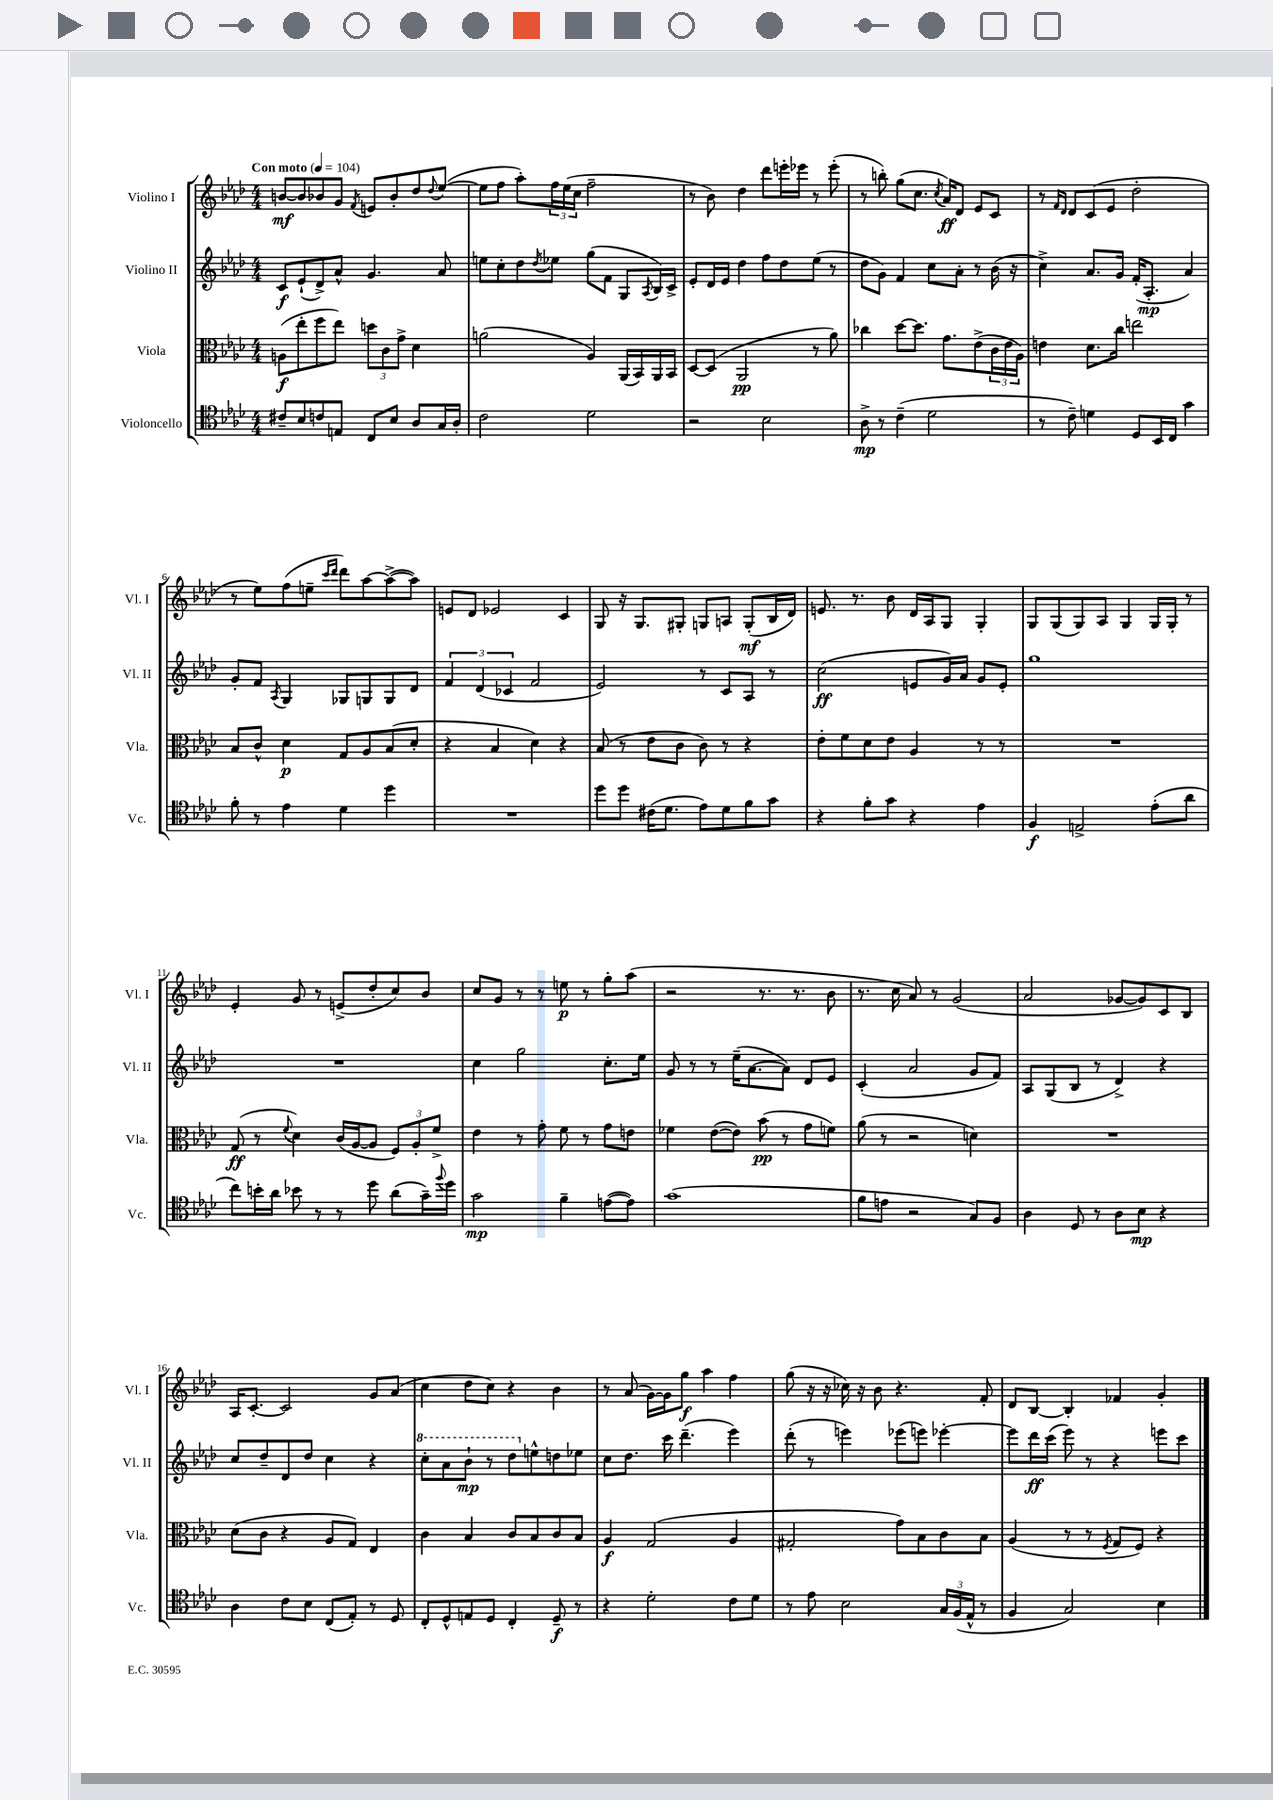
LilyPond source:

<<
\new StaffGroup <<
\new Staff = "s0" \with { instrumentName = "Violino I" shortInstrumentName = "Vl. I" } {
    \clef treble \key aes \major \numericTimeSignature \time 4/4 \tempo "Con moto" 4 = 104
    b'8~\mf b'8 bes'8 g'8 \acciaccatura { f'8 } e'8 bes'8-. des''8 \appoggiatura { des''8 } ees''8~( |
    ees''8 f''8 aes''8-.) \tuplet 3/2 { f''16 ees''16( c''16 } f''2-- |
    r8 bes'8) des''4 des'''8 e'''16-. ees'''16 r8 ees'''8-.( |
    r8 b''8-.) g''8( c''8. \acciaccatura { c''8 } aes'16\ff) des'8 ees'8 c'8 |
    r8 \grace { f'16 des'16 } des'8 c'8( ees'8 des''2-. |
    r8 ees''8) f''8( e''8-- \grace { c'''16 des'''16 } des'''8) aes''8~ aes''8~->( aes''8) |
    e'8 des'8 ees'2 c'4 |
    g8 r16 g8. gis8-. g8 a8 g8-.\mf( bes16 des'16) |
    e'8. r8. bes'8 des'16 aes16 g8 g4-. |
    g8 g8( g8) aes8 g4 g16 g16-. r8 |
    ees'4-. g'8 r8 e'8->( des''8-. c''8) bes'8 |
    c''8 g'8 r8 r8 e''8\p r8 g''8-. aes''8( |
    r2 r8. r8. bes'8 |
    r8. c''16 aes'8) r8 g'2( |
    aes'2 ges'8~ ges'8) c'8 bes8 |
    aes16 c'8.~-. c'2 g'8 aes'8( |
    c''4 des''8 c''8) r4 bes'4 |
    r8 aes'8( g'16~) g'16 g''8\f aes''4 f''4 |
    g''8( r16 r16 ces''16) r16 bes'8 r4. f'8-. |
    des'8 bes8~ bes4-. fes'4 g'4-. \bar "|." |
}
\new Staff = "s1" \with { instrumentName = "Violino II" shortInstrumentName = "Vl. II" } {
    \clef treble \key aes \major \numericTimeSignature \time 4/4
    c'8\f ees'8-!( des'8->) aes'8-^ g'4. aes'8 |
    e''8 c''8-. des''8 \acciaccatura { des''8 } ees''8 g''8( f'8 g8 \acciaccatura { aes8 } bes16) c'16-> |
    ees'8-. des'16 ees'16 des''4 f''8 des''8 ees''8( r8 |
    des''8 g'8) f'4 c''8 aes'8-. r8 bes'16( r16 |
    c''4->) aes'8. g'16 f'16-.( aes8.-.\mp aes'4) |
    g'8-. f'8 \acciaccatura { aes8 } g4 ges8 g8 g8 des'8 |
    \tuplet 3/2 { f'4 des'4( ces'4 } f'2 |
    ees'2) r8 c'8 aes8 r8 |
    c''2\ff( e'8 g'16) aes'16 g'8 e'8-. |
    g''1 |
    R1 |
    c''4 g''2 c''8.-. ees''16 |
    g'8 r8 r8 ees''16--( aes'8.~ aes'8) des'8 ees'8 |
    c'4-.( aes'2 g'8 f'8) |
    aes8 g8( bes8 r8 des'4->) r4 |
    c''8 des''8-- des'8 des''8 c''4 r4 |
    \ottava #1 c'''8-. aes''8 bes''8-!\mp r8 des'''8 \ottava #0 e''8-^ d''8 ees''8 |
    c''8 des''8. c'''16 des'''4.--( ees'''4) |
    des'''8-.( r8 e'''4) ees'''8( e'''8) ees'''4~-. |
    ees'''8 des'''16\ff c'''16( ees'''8) r8 r4 e'''8 c'''8 \bar "|." |
}
\new Staff = "s2" \with { instrumentName = "Viola" shortInstrumentName = "Vla." } {
    \clef alto \key aes \major \numericTimeSignature \time 4/4
    a8\f( ees''8-. f''8 ees''8) \tuplet 3/2 { d''8 c'8 g'8-> } des'4 |
    a'2( aes4) aes,16( bes,16) aes,16 bes,16 |
    des8~ des8( aes,2\pp r8 aes'8) |
    ces''4 des''8~ des''8. g'8. ees'8->( \tuplet 3/2 { c'16 ees'16 aes16) } |
    e'4 des'8. c''16 e''2 |
    bes8 c'8-^ des'4\p g8 aes8 bes8( des'8-. |
    r4 bes4 des'4) r4 |
    bes8( r8 ees'8 c'8 c'8) r8 r4 |
    ees'8-. f'8 des'8 ees'8 aes4 r8 r8 |
    R1 |
    g8\ff( r8 \appoggiatura { f'8 } des'4) c'16( aes16~ aes8 \tuplet 3/2 { f8) aes8-. f'8-> } |
    ees'4 r8 g'8-. f'8 r8 g'8 e'8 |
    fes'4 ees'8~( ees'8) bes'8\pp( r8 g'8 f'8) |
    aes'8( r8 r2 d'4) |
    R1 |
    des'8( c'8 r4 aes8 g8) ees4 |
    c'4 bes4 c'8 bes8 c'8 bes8 |
    aes4\f g2( aes4 |
    gis2-. g'8) bes8 c'8 bes8 |
    aes4( r8 r8 \acciaccatura { f8 } g8 f8) r4 \bar "|." |
}
\new Staff = "s3" \with { instrumentName = "Violoncello" shortInstrumentName = "Vc." } {
    \clef tenor \key aes \major \numericTimeSignature \time 4/4
    cis'8-- bes8 c'8 e8 c8 bes8 aes8 g16 aes16-. |
    c'2 des'2 |
    r2 bes2 |
    aes8->\mp r8 c'4--( des'2 |
    r8 c'8--) d'4 des8 bes,16 c16 g'4 |
    f'8-. r8 ees'4 des'4 des''4 |
    R1 |
    des''8 des''8 cis'16( des'8. ees'8) des'8 f'8 g'8 |
    r4 f'8-. g'8 r4 ees'4 |
    f4\f e2-> ees'8-.( aes'8 |
    c''8) b'16-. aes'16 bes'8 r8 r8 des''8 aes'8( g'16--) \appoggiatura { f''8 } des''16 |
    g'2\mp f'4-- e'8~( e'8) |
    g'1( |
    f'8 e'8 r2 g8) f8 |
    aes4 des8 r8 aes8 bes8\mp r4 |
    aes4 c'8 bes8 c8( ees8-.) r8 des8 |
    c8-. des8-^ e8 des8 c4-. des8--\f r8 |
    r4 des'2-. c'8 des'8 |
    r8 ees'8 bes2 \tuplet 3/2 { g16 f16( ees16-^ } r8 |
    f4 g2) bes4 \bar "|." |
}
>>
>>
